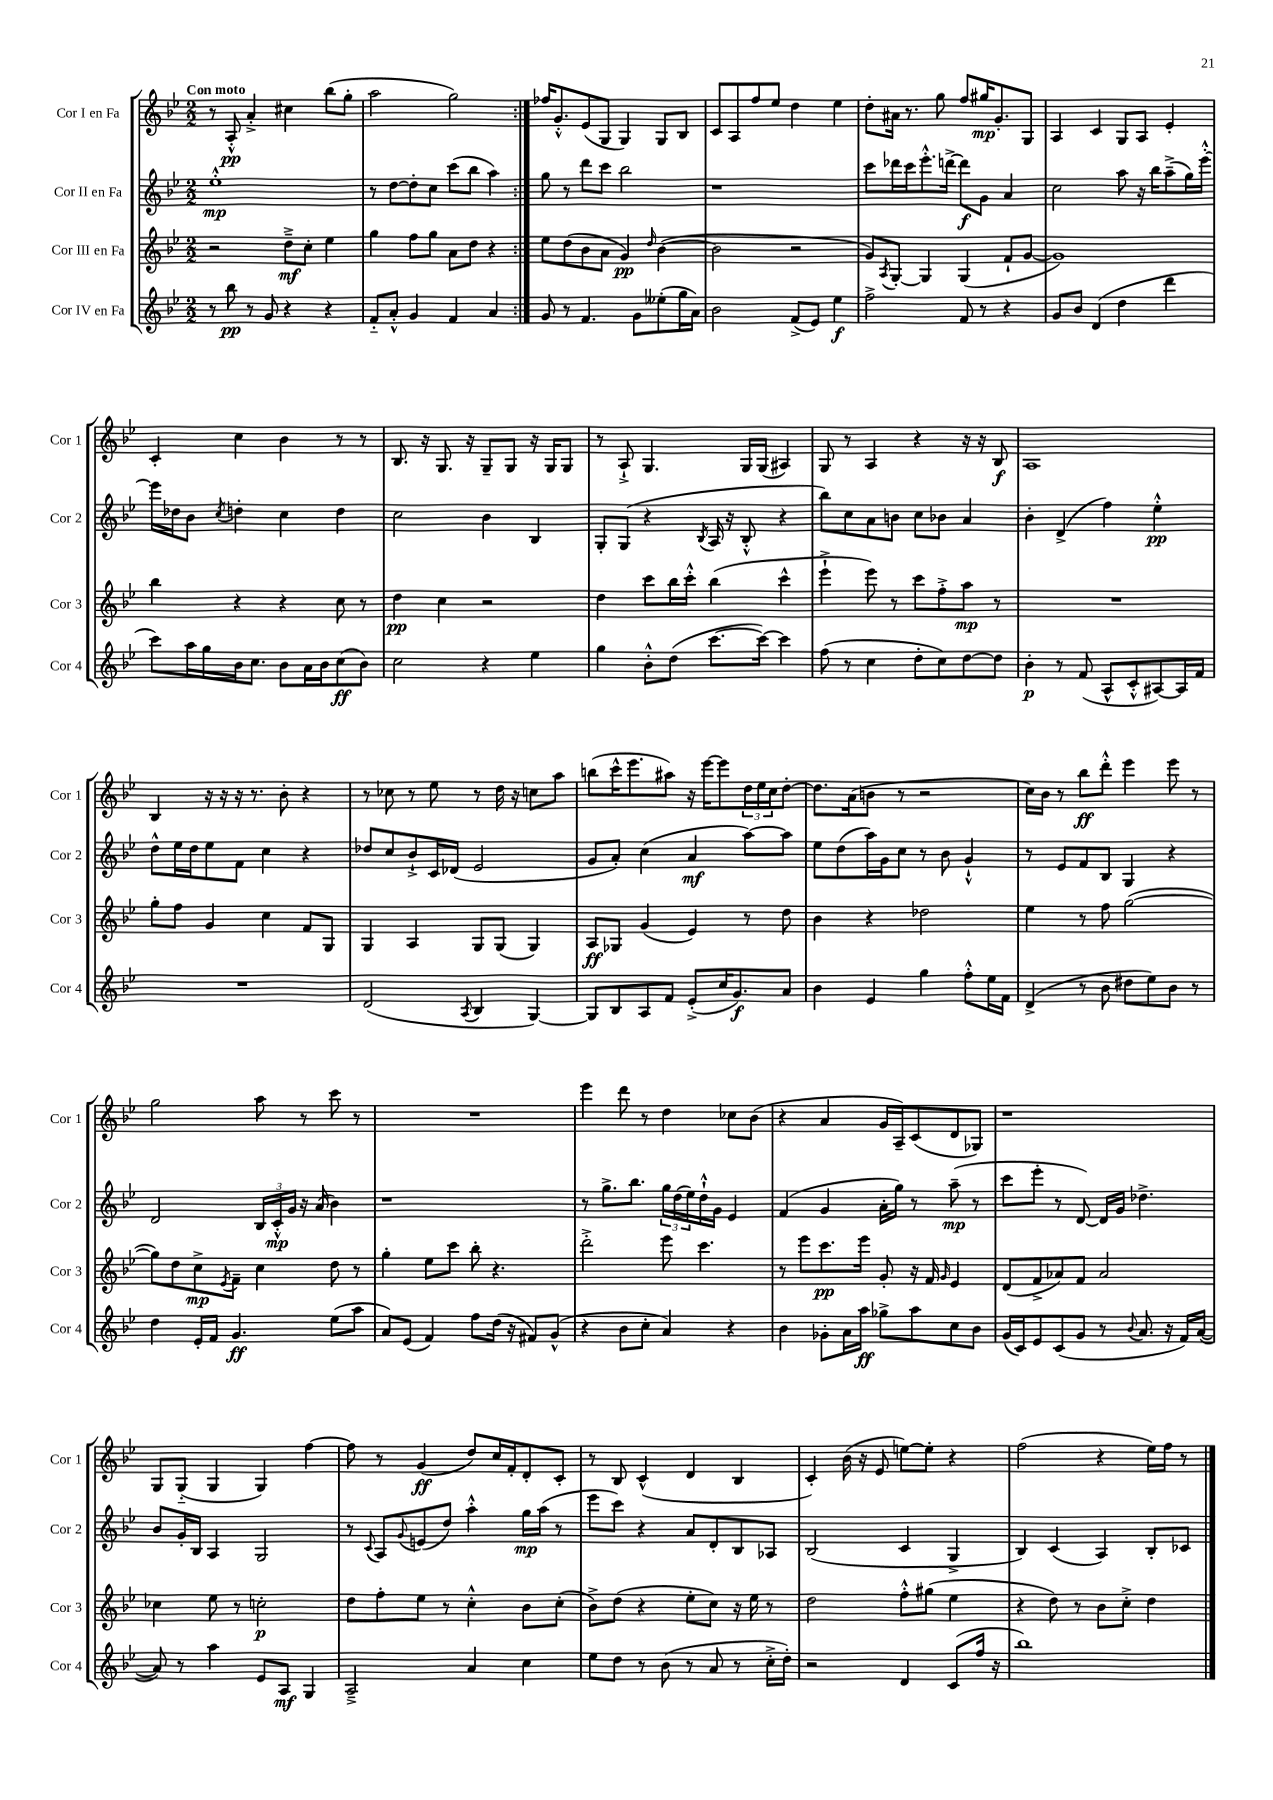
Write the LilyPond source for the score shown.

<<
\new StaffGroup <<
\new Staff = "s0" \with { instrumentName = "Cor I en Fa" shortInstrumentName = "Cor 1" } {
    \clef treble \key bes \major \numericTimeSignature \time 2/2 \tempo "Con moto"
    \repeat volta 2 { r8 a8-.-^\pp a'4-.-> cis''4 bes''8( g''8-. |
    a''2 g''2) | }
    fes''16 g'8.-.-^ ees'8( g8 g4) g8 bes8 |
    c'8 a8 f''8 ees''8 d''4 ees''4 |
    d''8-. ais'16 r8. g''8 f''8 gis''16\mp g'8.-. g8 |
    a4 c'4 g8 a8 ees'4-. |
    c'4-. c''4 bes'4 r8 r8 |
    bes8. r16 g8. r16 g8-- g8 r16 g16 g8 |
    r8 a8-!-> g4. g16 g16( ais4) |
    g8 r8 a4 r4 r16 r16 bes8\f |
    a1 |
    bes4 r16 r16 r16 r8. bes'8-. r4 |
    r8 ces''8 r8 ees''8 r8 d''16 r16 c''8 a''8 |
    b''8( c'''16-^ ees'''8. ais''8) r16 ees'''16~ ees'''8 \tuplet 3/2 { d''16 ees''16 c''16 } d''8~-. |
    d''8. a'16( b'8 r8 r2 |
    c''16) bes'16 r8 bes''8\ff d'''8-.-^ ees'''4 ees'''8 r8 |
    g''2 a''8 r8 c'''8 r8 |
    R1 |
    ees'''4 d'''8 r8 d''4 ces''8 bes'8( |
    r4 a'4 g'16 a16--) c'8( d'8 ges8) |
    r1 |
    g8 g8-_( g4 g4) f''4~ |
    f''8 r8 g'4\ff( d''8) c''16 f'16-. d'8-. c'8-. |
    r8 bes8 c'4-^( d'4 bes4 |
    c'4-.) bes'16( r16 ees'8 e''8~) e''8-. r4 |
    f''2( r4 ees''16) f''16 r8 \bar "|." |
}
\new Staff = "s1" \with { instrumentName = "Cor II en Fa" shortInstrumentName = "Cor 2" } {
    \clef treble \key bes \major \numericTimeSignature \time 2/2
    \repeat volta 2 { ees''1-.-^\mp |
    r8 d''8~ d''8-. c''8 c'''8( bes''8 a''4) | }
    g''8 r8 d'''8 c'''8 bes''2 |
    r1 |
    c'''8 des'''16 c'''16 ees'''8.-.-^ d'''16~-> d'''8\f g'8 a'4 |
    c''2 a''8 r16 bes''16 a''8--->( g''16) ees'''16~-.-^ |
    ees'''16 des''16 bes'8 \acciaccatura { c''8 } d''4-. c''4 d''4 |
    c''2 bes'4 bes4 |
    g8-. g8( r4 \acciaccatura { bes8 } a16 r16 bes8-.-^ r4 |
    bes''8) c''8 a'8 b'8 c''8 bes'8 a'4 |
    bes'4-. d'4->( f''4) ees''4-.-^\pp |
    d''8-^ ees''16 d''16 ees''8 f'8 c''4 r4 |
    des''8 c''8 bes'8-!-> c'16 des'16( ees'2 |
    g'8 a'8-.) c''4( a'4\mf a''8~) a''8 |
    ees''8 d''8( a''16) g'16 c''8 r8 bes'8 g'4-!-^ |
    r8 ees'8 f'8 bes8 g4 r4 |
    d'2 \tuplet 3/2 { bes16 c'16-.-^\mp g'16 } r16 a'16( bes'4) |
    r1 |
    r8 g''8.-> bes''8. \tuplet 3/2 { g''16 d''16( ees''16) } d''16-!-^ g'16 ees'4 |
    f'4( g'4 a'16-. g''16) r8 a''8--\mp( r8 |
    c'''8 ees'''8-. r8 d'8~) d'16 g'16 des''4.-> |
    bes'8 g'16-. bes16 a4 g2 |
    r8 \appoggiatura { c'8 } a8 \appoggiatura { g'8 } e'8( d''8) a''4-.-^ g''16\mp a''16( r8 |
    ees'''8 c'''8) r4 a'8 d'8-. bes8 aes8 |
    bes2( c'4 g4-> |
    bes4) c'4( a4) bes8-. ces'8 \bar "|." |
}
\new Staff = "s2" \with { instrumentName = "Cor III en Fa" shortInstrumentName = "Cor 3" } {
    \clef treble \key bes \major \numericTimeSignature \time 2/2
    \repeat volta 2 { r2 d''8--->\mf c''8-. ees''4 |
    g''4 f''8 g''8 a'8 d''8 r4 | }
    ees''8 d''8( bes'8 a'8 g'4\pp) \grace { d''16 } bes'4~( |
    bes'2 r2 |
    g'8) \acciaccatura { a8 } g8~-. g4 g4( f'8-! g'8~ |
    g'1) |
    bes''4 r4 r4 c''8 r8 |
    d''4\pp c''4 r2 |
    d''4 c'''8 bes''16 c'''16-.-^ bes''4( c'''4-^ |
    ees'''4-!-> ees'''8) r8 c'''8 f''8-.-> a''8\mp r8 |
    R1 |
    g''8-. f''8 g'4 c''4 f'8 g8 |
    g4 a4 g8 g8( g4) |
    a8\ff ges8 g'4( ees'4) r8 d''8 |
    bes'4 r4 des''2 |
    ees''4 r8 f''8 g''2~( |
    g''8) d''8 c''8->\mp \acciaccatura { ees'8 } f'8-- c''4 d''8 r8 |
    g''4-. ees''8 c'''8 bes''8-. r4. |
    d'''2-.-> ees'''8 c'''4. |
    r8 ees'''8 c'''8.\pp ees'''16 g'8-. r16 f'16 \grace { g'16 } ees'4 |
    d'8( f'8-> aes'8) f'8 aes'2 |
    ces''4 ees''8 r8 c''2-.\p |
    d''8 f''8-. ees''8 r8 c''4-.-^ bes'8 c''8-.( |
    bes'8->) d''8( r4 ees''8-. c''8) r16 ees''16 r8 |
    d''2 f''8-.-^ gis''8( ees''4 |
    r4 d''8) r8 bes'8 c''8-.-> d''4 \bar "|." |
}
\new Staff = "s3" \with { instrumentName = "Cor IV en Fa" shortInstrumentName = "Cor 4" } {
    \clef treble \key bes \major \numericTimeSignature \time 2/2
    \repeat volta 2 { r8 bes''8\pp r8 g'8 r4 r4 |
    f'8-_ a'8-.-^ g'4 f'4 a'4 | }
    g'8 r8 f'4. g'8 eeses''8-.( g''16 a'16) |
    bes'2 f'8->( ees'8) ees''4\f |
    f''2-> f'8 r8 r4 |
    g'8 bes'8 d'4( d''4 d'''4 |
    c'''8) a''16 g''16 bes'16 c''8. bes'8 a'16 bes'16 c''8\ff( bes'8) |
    c''2 r4 ees''4 |
    g''4 bes'8-.-^ d''8( c'''8.~ c'''16~) c'''4 |
    f''8( r8 c''4 d''8-. c''8) d''8~ d''8 |
    bes'4-.\p r8 f'8( a8-^ c'8-.-^ ais8~) ais16 f'16 |
    R1 |
    d'2( \acciaccatura { a8 } bes4 g4~) |
    g8 bes8 a8 f'8 ees'8-.->( c''16 g'8.\f) a'8 |
    bes'4 ees'4 g''4 f''8-.-^ ees''16 f'16 |
    d'4->( r8 bes'8 dis''8 ees''8) bes'8 r8 |
    d''4 ees'16-. f'16 g'4.\ff ees''8( a''8 |
    a'8) ees'8( f'4) f''8 d''16( r16 fis'8) g'8-^( |
    r4 bes'8 c''8-. a'4) r4 |
    bes'4 ges'8-. a'16 a''16\ff ges''8-> a''8 c''8 bes'8 |
    g'16( c'16) ees'8 c'8( g'8 r8 \appoggiatura { bes'8 } a'8. r16 f'16) a'16~( |
    a'8) r8 a''4 ees'8 a8\mf g4 |
    a2---> a'4 c''4 |
    ees''8 d''8 r8 bes'8( r8 a'8 r8 c''16-.-> d''16-.) |
    r2 d'4 c'8( f''16 r16 |
    bes''1) \bar "|." |
}
>>
>>
\layout { \context { \Score \remove "Bar_number_engraver" } }
